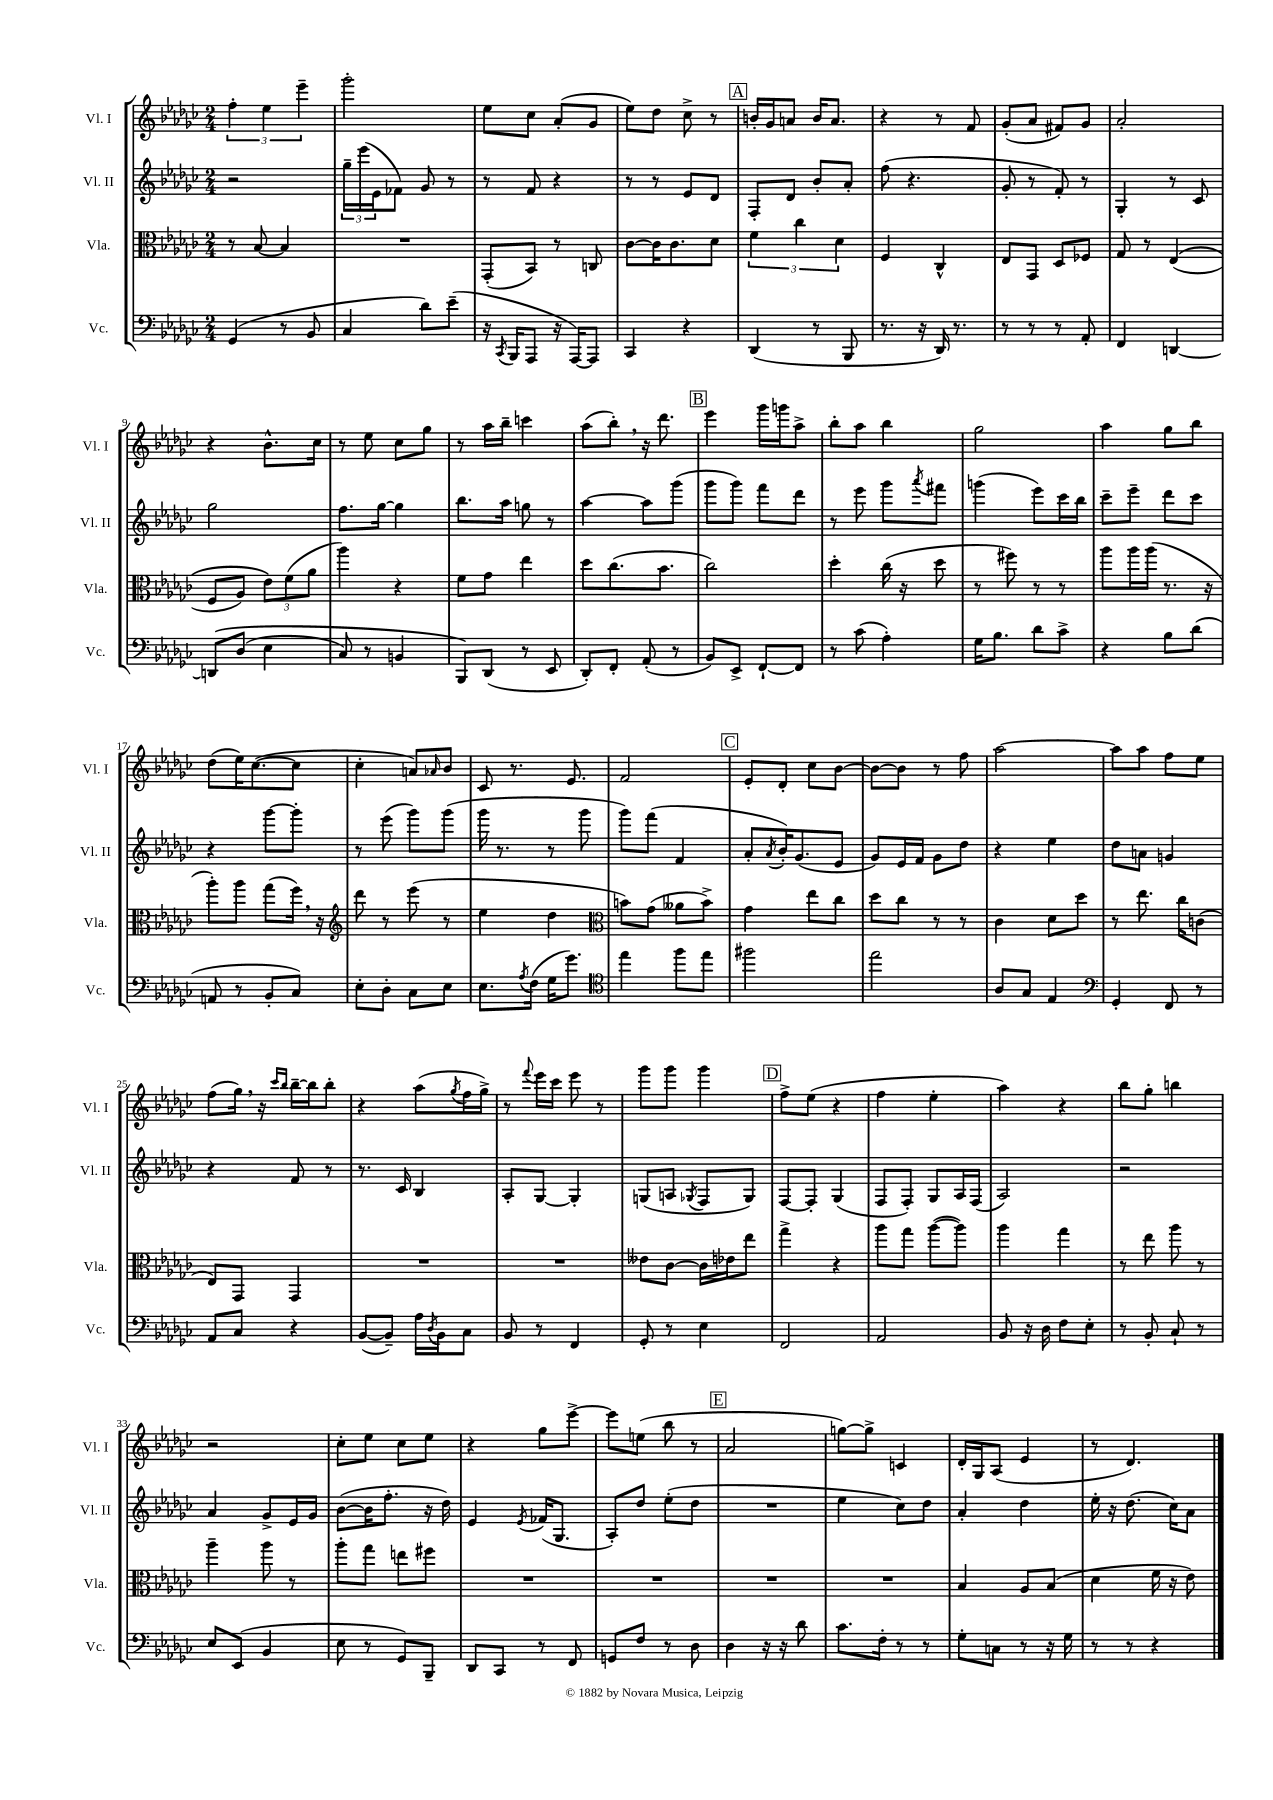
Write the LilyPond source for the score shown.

<<
\new StaffGroup <<
\new Staff = "s0" \with { instrumentName = "Vl. I" shortInstrumentName = "Vl. I" } {
    \clef treble \key ges \major \numericTimeSignature \time 2/4
    \tuplet 3/2 { f''4-. ees''4 ees'''4-- } |
    ges'''2-. |
    ees''8 ces''8 aes'8-.( ges'8 |
    ees''8) des''8 ces''8-> r8 |
    \mark \markup { \box "A" } b'16-. ges'16 a'8 b'16 a'8. |
    r4 r8 f'8 |
    ges'8-.( aes'8 fis'8) ges'8 |
    aes'2-. |
    r4 bes'8.-^ ces''16 |
    r8 ees''8 ces''8 ges''8 |
    r8 aes''16 bes''16-- c'''4 |
    aes''8( bes''8-.) \breathe r16 des'''8. |
    \mark \markup { \box "B" } ees'''4 ges'''16 g'''16 aes''8-> |
    bes''8-. aes''8 bes''4 |
    ges''2 |
    aes''4 ges''8 bes''8 |
    des''8( ees''16) ces''8.~( ces''8 |
    ces''4-. a'8) \grace { aes'16 } bes'8 |
    ces'8 r8. ees'8. |
    f'2 |
    \mark \markup { \box "C" } ees'8-. des'8-. ces''8 bes'8~ |
    bes'8~ bes'8 r8 f''8 |
    aes''2~ |
    aes''8 aes''8 f''8 ees''8 |
    f''8( ges''16) \breathe r16 \grace { ces'''16 bes''16 } bes''16~-- bes''16 bes''8-. |
    r4 aes''8( \acciaccatura { ges''8 } f''16 ges''16->) |
    r8 \appoggiatura { f'''8 } ees'''16 ces'''16 ees'''8 r8 |
    ges'''8 ges'''8 ges'''4 |
    \mark \markup { \box "D" } f''8-> ees''8( r4 |
    f''4 ees''4-. |
    aes''4) r4 |
    bes''8 ges''8-. b''4 |
    r2 |
    ces''8-. ees''8 ces''8 ees''8 |
    r4 ges''8 ees'''8~-> |
    ees'''8 e''8( bes''8 r8 |
    \mark \markup { \box "E" } aes'2 |
    g''8~) g''8-> c'4 |
    des'16-. ges16 aes8( ees'4 |
    r8 des'4.) \bar "|." |
}
\new Staff = "s1" \with { instrumentName = "Vl. II" shortInstrumentName = "Vl. II" } {
    \clef treble \key ges \major \numericTimeSignature \time 2/4
    r2 |
    \tuplet 3/2 { ges''16-- ees'''16( ees'16 } fes'8) ges'8 r8 |
    r8 f'8 r4 |
    r8 r8 ees'8 des'8 |
    \mark \markup { \box "A" } f8-. des'8 bes'8-. aes'8-. |
    f''8( r4. |
    ges'8-. r8 f'8-.) r8 |
    ges4-. r8 ces'8 |
    ges''2 |
    f''8. ges''16~ ges''4 |
    bes''8. aes''16 g''8 r8 |
    aes''4~ aes''8 ges'''8( |
    \mark \markup { \box "B" } ges'''8 ges'''8) f'''8 des'''8 |
    r8 ees'''8 ges'''8 \acciaccatura { aes'''8 } fis'''8 |
    g'''4( ees'''8) ces'''16 bes''16 |
    ces'''8-- ees'''8-- des'''8 ces'''8 |
    r4 ges'''8~ ges'''8-. |
    r8 ees'''8( ges'''8) ges'''8( |
    ges'''16 r8. r8 ges'''8 |
    ges'''8) f'''8( f'4 |
    \mark \markup { \box "C" } aes'8-. \acciaccatura { aes'8 } bes'16-.) ges'8.( ees'8 |
    ges'8) ees'16 f'16 ges'8 des''8 |
    r4 ees''4 |
    des''8 a'8 g'4 |
    r4 f'8 r8 |
    r8. ces'16 bes4 |
    aes8-. ges8~ ges4-. |
    g8( a8 \acciaccatura { ges8 } f8 ges8) |
    \mark \markup { \box "D" } f8~ f8-. ges4( |
    f8 f8-.) ges8 aes16 f16( |
    aes2) |
    r2 |
    aes'4 ges'8-> ees'16 ges'16 |
    bes'8~( bes'16 f''8.-. r16 des''16) |
    ees'4 \acciaccatura { ees'8 } fes'16( ges8. |
    aes8-.) des''8 ees''8-.( des''8 |
    \mark \markup { \box "E" } R2 |
    ees''4 ces''8) des''8 |
    aes'4-. des''4 |
    ees''16-. r16 des''8.( ces''16) aes'8 \bar "|." |
}
\new Staff = "s2" \with { instrumentName = "Vla." shortInstrumentName = "Vla." } {
    \clef alto \key ges \major \numericTimeSignature \time 2/4
    r8 bes8~ bes4 |
    R2 |
    ges,8-.( bes,8) r8 c8 |
    ces'8~ ces'16 ces'8. des'8 |
    \mark \markup { \box "A" } \tuplet 3/2 { f'4 ces''4 des'4 } |
    f4 ces4-^ |
    ees8 ges,8 des8 fes8 |
    ges8 r8 ees4(\( |
    f8 aes8) \tuplet 3/2 { ees'8\) f'8( aes'8 } |
    aes''4) r4 |
    f'8 ges'8 ees''4 |
    des''8 ces''8.( bes'8. |
    \mark \markup { \box "B" } ces''2) |
    des''4-. ces''16( r16 des''8 |
    r8 fis''8) r8 r8 |
    aes''8 aes''16 aes''16( r8. r16 |
    aes''8-.) aes''8 ges''8( f''16) \breathe r16 |
    \clef treble des'''8 r8 ees'''8( r8 |
    ees''4 des''4 |
    \clef alto b'8) ges'8( aeses'8 b'8->) |
    \mark \markup { \box "C" } ges'4 ees''8 ces''8 |
    des''8 ces''8 r8 r8 |
    ces'4 des'8 des''8 |
    r8 ees''8. ces''16 c'8( |
    ees8) ges,8 ges,4 |
    R2 |
    R2 |
    eeses'8 ces'8~ ces'16 ees'16 ees''8 |
    \mark \markup { \box "D" } ges''4-> r4 |
    aes''8 ges''8 aes''8~( aes''8) |
    aes''4 ges''4 |
    r8 ees''8 aes''8 r8 |
    aes''4-- aes''8 r8 |
    aes''8-. ges''8 e''8 fis''8 |
    R2 |
    R2 |
    \mark \markup { \box "E" } R2 |
    R2 |
    bes4 aes8 bes8( |
    des'4 f'16 r16 ees'8) \bar "|." |
}
\new Staff = "s3" \with { instrumentName = "Vc." shortInstrumentName = "Vc." } {
    \clef bass \key ges \major \numericTimeSignature \time 2/4
    ges,4( r8 bes,8 |
    ces4 des'8) ees'8--( |
    r16 \acciaccatura { ces,8 } bes,,16 aes,,8 r16 aes,,16~) aes,,8 |
    ces,4 r4 |
    \mark \markup { \box "A" } des,4( r8 bes,,8 |
    r8. r16 des,16) r8. |
    r8 r8 r8 aes,8-. |
    f,4 d,4~ |
    d,8\( des8( ees4 |
    ces8) r8 b,4 |
    bes,,8\) des,8( r8 ees,8 |
    des,8-.) f,8-. aes,8-.( r8 |
    \mark \markup { \box "B" } bes,8) ees,8-> f,8~-! f,8 |
    r8 ces'8( aes4-.) |
    ges16 bes8. des'8 ces'8-> |
    r4 bes8 des'8( |
    a,8 r8 bes,8-. ces8) |
    ees8-. des8-. ces8 ees8 |
    ees8. \acciaccatura { aes8 } f16( ges16 ges'8.) |
    \clef tenor ees''4 f''8 ees''8 |
    \mark \markup { \box "C" } fis''2 |
    ees''2 |
    aes8 ges8 ees4 |
    \clef bass ges,4-. f,8 r8 |
    aes,8 ces8 r4 |
    bes,8~( bes,8--) aes16 \acciaccatura { des8 } bes,16 ces8 |
    bes,8 r8 f,4 |
    ges,8-. r8 ees4 |
    \mark \markup { \box "D" } f,2 |
    aes,2 |
    bes,8 r16 des16 f8 ees8-. |
    r8 bes,8-. ces8-! r8 |
    ees8 ees,8( bes,4 |
    ees8 r8 ges,8) bes,,8-- |
    des,8 ces,8 r8 f,8 |
    g,8 f8 r8 des8 |
    \mark \markup { \box "E" } des4 r16 r16 des'8 |
    ces'8. f16-. r8 r8 |
    ges8-. c8 r8 r16 ges16 |
    r8 r8 r4 \bar "|." |
}
>>
>>
